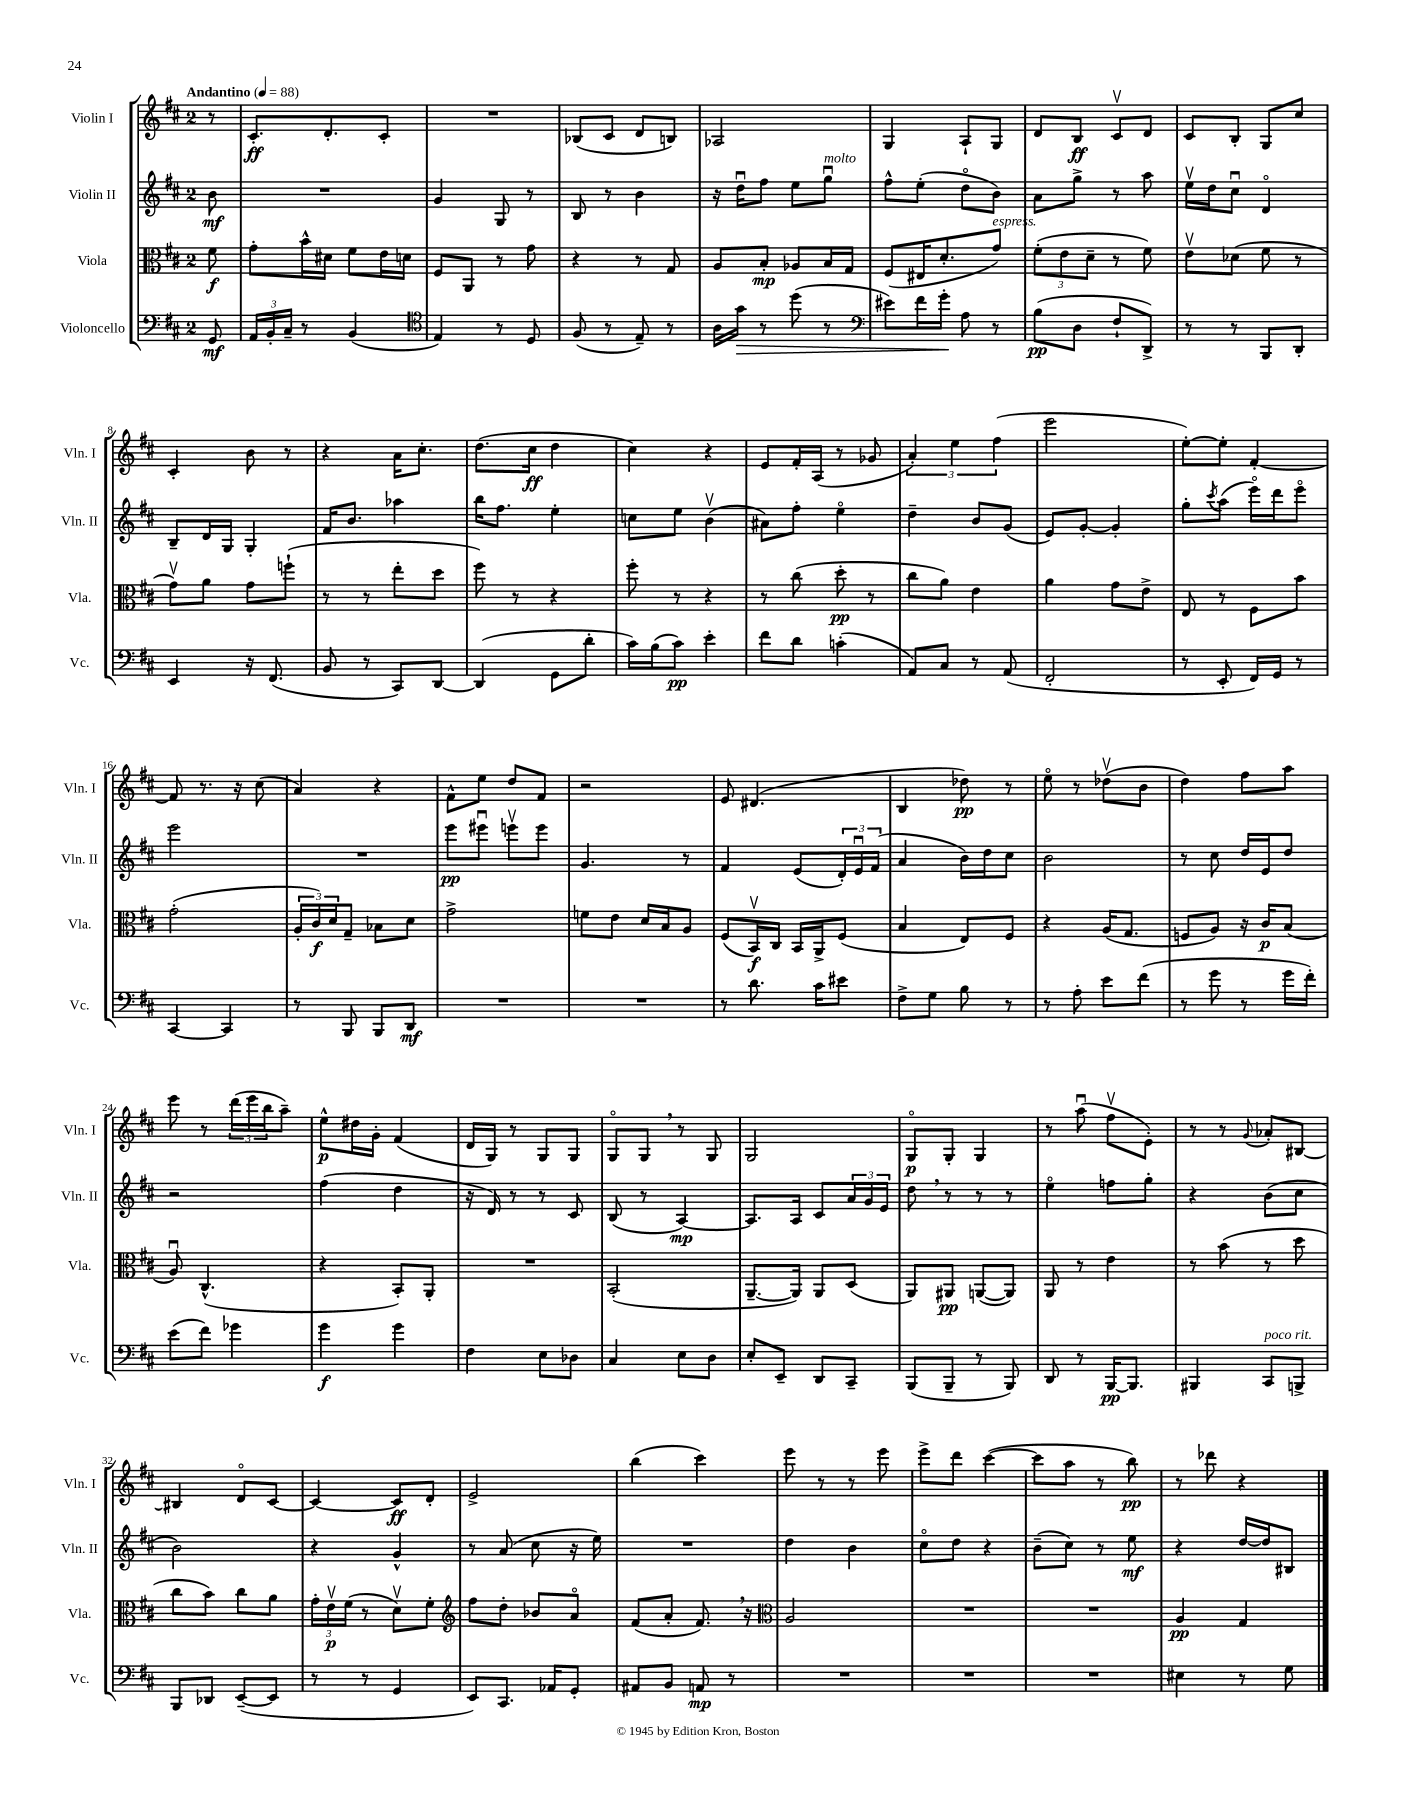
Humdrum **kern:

**kern	**dynam	**kern	**dynam	**kern	**dynam	**kern	**dynam
*part4	*part4	*part3	*part3	*part2	*part2	*part1	*part1
*staff4	*staff4	*staff3	*staff3	*staff2	*staff2	*staff1	*staff1
*I"Violoncello	*	*I"Viola	*	*I"Violin II	*	*I"Violin I	*
*I'Vc.	*	*I'Vla.	*	*I'Vln. II	*	*I'Vln. I	*
*clefF4	*	*clefC3	*	*clefG2	*	*clefG2	*
*k[f#c#]	*	*k[f#c#]	*	*k[f#c#]	*	*k[f#c#]	*
*M2/4	*	*M2/4	*	*M2/4	*	*M2/4	*
*MM88	*	*MM88	*	*MM88	*	*MM88	*
=	=	=	=	=	=	=	=
!	!	!	!	!	!	!LO:TX:a:B:t=Andantino	!
8GG/	mf	8f#\	f	8b\	mf	8r	.
=1	=1	=1	=1	=1	=1	=1	=1
24AA/LL	.	8g'\L	.	2r	.	8.c#'/L	ff
24BB'/	.	.	.	.	.	.	.
24C#~/JJ	.	.	.	.	.	.	.
8r	.	16b^^\L	.	.	.	.	.
.	.	16d#X\JJ	.	.	.	8.d'/	.
(4BB/	.	8f#\L	.	.	.	.	.
.	.	16e\L	.	.	.	8c#'/J	.
.	.	16dn\JJ	.	.	.	.	.
=2	=2	=2	=2	=2	=2	=2	=2
*clefC4	*	*	*	*	*	*	*
4E/)	.	8F#/L	.	4g/	.	2r	.
.	.	8AA/J	.	.	.	.	.
8r	.	8r	.	8G/	.	.	.
8D/	.	8g\	.	8r	.	.	.
=3	=3	=3	=3	=3	=3	=3	=3
(8F#/	.	4r	.	8B/	.	(8B-X/L	.
8r	.	.	.	8r	.	8c#/J	.
8E~/)	.	8r	.	4b\	.	8d/L	.
8r	.	8G/	.	.	.	8Bn/J)	.
=4	=4	=4	=4	=4	=4	=4	=4
16A\LL	.	8A/L	.	16r	.	2A-X/	.
!	!LO:HP:b	!	!	!	!	!	!
16g\JJ	>	.	.	16ddu\KL	.	.	.
8r	.	8B'/J	mp	8ff#\J	.	.	.
(8dd\	.	8A-X/L	.	8ee\L	.	.	.
!	!	!	!	!LO:TX:a:i:t=molto	!	!	!
8r	.	16B/L	.	8ggu\J	.	.	.
.	.	16G/JJ	.	.	.	.	.
=5	=5	=5	=5	=5	=5	=5	=5
*clefF4	*	*	*	*	*	*	*
8e#X\L)	.	(8F#/L	.	8ff#^^\L	.	4G/	.
16f#\L	.	16E#X/K	.	(8ee'\J	.	.	.
16g'\JJ	.	8.d'/	.	.	.	.	.
8A\	]	.	.	8dd\L	.	8A`/L	.
!	!	!LO:TX:a:i:t=espress.	!	!	!	!	!
8r	.	8g/J)	.	8b\J)	.	8G/J	.
=6	=6	=6	=6	=6	=6	=6	=6
(8B\L	pp	(12f#'\L	.	8a\L	.	8d/L	.
.	.	12e\	.	.	.	.	.
8D\J	.	.	.	8gg^\J	.	8B/J	ff
.	.	12d~\J	.	.	.	.	.
8F#`/L	.	8r	.	8r	.	8c#v/L	.
8DD^/J)	.	8f#\)	.	8aa\	.	8d/J	.
=7	=7	=7	=7	=7	=7	=7	=7
8r	.	8ev\L	.	16eev\LL	.	8c#/L	.
.	.	.	.	16dd\J	.	.	.
8r	.	(8d-X\J	.	8cc#u\J	.	8B'/J	.
8BBB/L	.	8f#\	.	4d/	.	8G/L	.
8DD'/J	.	8r	.	.	.	8cc#/J	.
!!LO:LB:g=z
=8	=8	=8	=8	=8	=8	=8	=8
4EE/	.	8gv\L)	.	8B~/L	.	4c#'/	.
.	.	8a\J	.	16d/L	.	.	.
.	.	.	.	16G/JJ	.	.	.
16r	.	8g\L	.	4G'/	.	8b\	.
(8.FF#/	.	.	.	.	.	.	.
.	.	(8ffn`\J	.	.	.	8r	.
=9	=9	=9	=9	=9	=9	=9	=9
8BB/	.	8r	.	16f#/KL	.	4r	.
.	.	.	.	8.b/J	.	.	.
8r	.	8r	.	.	.	.	.
8CC#/L)	.	8ee'\L	.	4aa-X\	.	16a\KL	.
.	.	.	.	.	.	8.cc#'\J	.
[8DD/J	.	8dd\J	.	.	.	.	.
=10	=10	=10	=10	=10	=10	=10	=10
(4DD/]	.	8ff#\)	.	16bb\KL	.	(8.dd\L	.
.	.	.	.	8.ff#\J	.	.	.
.	.	8r	.	.	.	.	.
.	.	.	.	.	.	16cc#\Jk	ff
8GG\L	.	4r	.	4ee'\	.	4dd\	.
8d'\J	.	.	.	.	.	.	.
=11	=11	=11	=11	=11	=11	=11	=11
16c#\LL)	.	8ff#'\	.	8ccn\L	.	4cc#\)	.
(16B\J	.	.	.	.	.	.	.
8c#\J)	pp	8r	.	8ee\J	.	.	.
4e'\	.	4r	.	(4bv\	.	4r	.
=12	=12	=12	=12	=12	=12	=12	=12
8f#\L	.	8r	.	8a#X\L)	.	8e/L	.
8d\J	.	(8cc#\	.	8ff#'\J	.	16f#'/L	.
.	.	.	.	.	.	(16A/JJ	.
(4cn'\	.	8dd'\	pp	4ee\	.	8r	.
.	.	8r	.	.	.	8g-X/	.
=13	=13	=13	=13	=13	=13	=13	=13
8AA/L)	.	8cc#\L	.	4dd~\	.	6a'/)	.
8C#/J	.	8a\J)	.	.	.	.	.
.	.	.	.	.	.	6ee\	.
8r	.	4e\	.	8b/L	.	.	.
.	.	.	.	.	.	(6ff#\	.
(8AA/	.	.	.	(8g/J	.	.	.
=14	=14	=14	=14	=14	=14	=14	=14
2FF#'/	.	4a\	.	8e/L)	.	2eee\	.
.	.	.	.	[8g'/J	.	.	.
.	.	8g\L	.	4g'/]	.	.	.
.	.	8e^\J	.	.	.	.	.
=15	=15	=15	=15	=15	=15	=15	=15
8r	.	8E/	.	8gg'\L	.	[8ee'\L)	.
.	.	.	.	8qccc#/	.	.	.
8EE'/	.	8r	.	(8aa\J	.	8ee'\J]	.
16FF#/LL)	.	8F#\L	.	16eee\LL)	.	[4f#'/	.
16GG/JJ	.	.	.	16ddd\J	.	.	.
8r	.	8b\J	.	8eee\J	.	.	.
!!LO:LB:g=z
=16	=16	=16	=16	=16	=16	=16	=16
[4CC#/	.	(2g'\	.	2eee\	.	8f#/]	.
.	.	.	.	.	.	8.r	.
4CC#/]	.	.	.	.	.	.	.
.	.	.	.	.	.	16r	.
.	.	.	.	.	.	(8cc#\	.
=17	=17	=17	=17	=17	=17	=17	=17
8r	.	24A'/LL	.	2r	.	4a/)	.
.	.	24c#/)	f	.	.	.	.
.	.	24d/J	.	.	.	.	.
8BBB/	.	8G~/J	.	.	.	.	.
8BBB/L	.	8B-X\L	.	.	.	4r	.
8DD/J	mf	8d\J	.	.	.	.	.
=18	=18	=18	=18	=18	=18	=18	=18
2r	.	2g^\	.	8eee\L	pp	8f#^^\L	.
.	.	.	.	8eee#Xu\J	.	8ee\J	.
.	.	.	.	8eeenv\L	.	8dd/L	.
.	.	.	.	8eee\J	.	8f#/J	.
=19	=19	=19	=19	=19	=19	=19	=19
2r	.	8fn\L	.	4.g/	.	2r	.
.	.	8e\J	.	.	.	.	.
.	.	16d/LL	.	.	.	.	.
.	.	16B/J	.	.	.	.	.
.	.	8A/J	.	8r	.	.	.
=20	=20	=20	=20	=20	=20	=20	=20
8r	.	(8F#/L	.	4f#/	.	8e/	.
8.d\	.	16BBv/L)	f	.	.	(4.d#X/	.
.	.	16C#/JJ	.	.	.	.	.
.	.	16BB/LL	.	(8e/L	.	.	.
16c#\KL	.	16AA^/J	.	.	.	.	.
8e#X\J	.	(8F#/J	.	24d'/L)	.	.	.
.	.	.	.	24eu/	.	.	.
.	.	.	.	(24f#/JJ	.	.	.
=21	=21	=21	=21	=21	=21	=21	=21
8F#^\L	.	4B/	.	4a/	.	4B/	.
8G\J	.	.	.	.	.	.	.
8B\	.	8E/L)	.	16b\LL)	.	8dd-X\)	pp
.	.	.	.	16dd\J	.	.	.
8r	.	8F#/J	.	8cc#\J	.	8r	.
=22	=22	=22	=22	=22	=22	=22	=22
8r	.	4r	.	2b\	.	8ee\	.
8A'\	.	.	.	.	.	8r	.
8e\L	.	(16A/KL	.	.	.	(8dd-Xv\L	.
.	.	8.G/J	.	.	.	.	.
(8f#\J	.	.	.	.	.	8b\J	.
=23	=23	=23	=23	=23	=23	=23	=23
8r	.	8Fn/L	.	8r	.	4dd\)	.
8g\	.	8A/J)	.	8cc#\	.	.	.
8r	.	16r	.	16dd/LL	.	8ff#\L	.
.	.	16c#/KL	p	16e/J	.	.	.
16g\LL	.	(8B/J	.	8dd/J	.	8aa\J	.
16f#'\JJ)	.	.	.	.	.	.	.
!!LO:LB:g=z
=24	=24	=24	=24	=24	=24	=24	=24
(8e\L	.	8Au/)	.	2r	.	8eee\	.
8f#\J)	.	(4.C#^^/	.	.	.	8r	.
4g-X\	.	.	.	.	.	(24ddd\LL	.
.	.	.	.	.	.	24eee\	.
.	.	.	.	.	.	24bb\J	.
.	.	.	.	.	.	8aa~\J)	.
=25	=25	=25	=25	=25	=25	=25	=25
4g\	f	4r	.	(4ff#\	.	8ee^^\L	p
.	.	.	.	.	.	16dd#X\L	.
.	.	.	.	.	.	16g'\JJ	.
4g\	.	8BB'/L)	.	4dd\	.	(4f#/	.
.	.	8AA'/J	.	.	.	.	.
=26	=26	=26	=26	=26	=26	=26	=26
4F#\	.	2r	.	16r	.	16d/LL	.
.	.	.	.	16d/)	.	16G/JJ)	.
.	.	.	.	8r	.	8r	.
8E\L	.	.	.	8r	.	8G/L	.
8D-X\J	.	.	.	8c#/	.	8G/J	.
=27	=27	=27	=27	=27	=27	=27	=27
4C#/	.	(2BB'/	.	(8B/	.	8G/L	.
.	.	.	.	8r	.	8G,/J	.
8E\L	.	.	.	[4A/)	mp	8r	.
8D\J	.	.	.	.	.	8G/	.
=28	=28	=28	=28	=28	=28	=28	=28
8E'/L	.	[8.AA~/L	.	8.A/L]	.	2G/	.
8EE~/J	.	.	.	.	.	.	.
.	.	16AA/Jk])	.	16A/Jk	.	.	.
8DD/L	.	8AA/L	.	8c#/L	.	.	.
8CC#~/J	.	(8D/J	.	24a/L	.	.	.
.	.	.	.	24g/	.	.	.
.	.	.	.	24e/JJ	.	.	.
=29	=29	=29	=29	=29	=29	=29	=29
(8BBB/L	.	8AA/L)	.	8dd,\	.	8G/L	p
8BBB~/J	.	8AA#X/J	pp	8r	.	8G'/J	.
8r	.	([8AAn/L	.	8r	.	4G/	.
8BBB/)	.	8AA/J])	.	8r	.	.	.
=30	=30	=30	=30	=30	=30	=30	=30
8DD/	.	8AA/	.	4ee\	.	8r	.
8r	.	8r	.	.	.	(8aau\	.
[16BBB/KL	pp	4e\	.	8ffn\L	.	8ff#v\L	.
8.BBB/J]	.	.	.	.	.	.	.
.	.	.	.	8gg'\J	.	8e'\J)	.
=31	=31	=31	=31	=31	=31	=31	=31
4BBB#X/	.	8r	.	4r	.	8r	.
.	.	(8b\	.	.	.	8r	.
.	.	.	.	.	.	8qqg/	.
!LO:TX:a:i:t=poco rit.	!	!	!	!	!	!	!
8CC#/L	.	8r	.	(8b\L	.	8a-X'/L	.
8BBBn^/J	.	8dd\	.	8cc#\J	.	[8B#X/J	.
!!LO:LB:g=z
=32	=32	=32	=32	=32	=32	=32	=32
8BBB/L	.	8cc#\L	.	2b\)	.	4B#X/]	.
8DD-X/J	.	8b\J)	.	.	.	.	.
([8EE~/L	.	8cc#\L	.	.	.	8d/L	.
8EE/J]	.	8a\J	.	.	.	[8c#/J	.
=33	=33	=33	=33	=33	=33	=33	=33
8r	.	24g'\LL	.	4r	.	4c#/_	.
.	.	24ev\	p	.	.	.	.
.	.	(24f#\JJ	.	.	.	.	.
8r	.	8r	.	.	.	.	.
4GG/	.	8dv\L)	.	4g^^/	.	8c#/L]	ff
.	.	8f#'\J	.	.	.	8d'/J	.
=34	=34	=34	=34	=34	=34	=34	=34
*	*	*clefG2	*	*	*	*	*
8EE/L)	.	8ff#\L	.	8r	.	2e^/	.
8.CC#/J	.	8dd'\J	.	(8a/	.	.	.
.	.	8b-X/L	.	8cc#\	.	.	.
16AA-X/KL	.	.	.	.	.	.	.
8GG'/J	.	8a/J	.	16r	.	.	.
.	.	.	.	16ee\)	.	.	.
=35	=35	=35	=35	=35	=35	=35	=35
8AA#X/L	.	(8f#/L	.	2r	.	(4bb\	.
8BB/J	.	8a'/J	.	.	.	.	.
8AAn/	mp	8.f#,/)	.	.	.	4ccc#\)	.
8r	.	.	.	.	.	.	.
.	.	16r	.	.	.	.	.
=36	=36	=36	=36	=36	=36	=36	=36
*	*	*clefC3	*	*	*	*	*
2r	.	2A/	.	4dd\	.	8eee\	.
.	.	.	.	.	.	8r	.
.	.	.	.	4b\	.	8r	.
.	.	.	.	.	.	8eee\	.
=37	=37	=37	=37	=37	=37	=37	=37
2r	.	2r	.	8cc#\L	.	8eee^\L	.
.	.	.	.	8dd\J	.	8ddd\J	.
.	.	.	.	4r	.	([4ccc#\	.
=38	=38	=38	=38	=38	=38	=38	=38
2r	.	2r	.	(8b~\L	.	8ccc#\L]	.
.	.	.	.	8cc#\J)	.	8aa\J	.
.	.	.	.	8r	.	8r	.
.	.	.	.	8ee\	mf	8bb\)	pp
=39	=39	=39	=39	=39	=39	=39	=39
4E#X\	.	4A/	pp	4r	.	8r	.
.	.	.	.	.	.	8ddd-X\	.
8r	.	4G/	.	[16dd/LL	.	4r	.
.	.	.	.	16dd/J]	.	.	.
8G\	.	.	.	8B#X/J	.	.	.
==	==	==	==	==	==	==	==
*-	*-	*-	*-	*-	*-	*-	*-
